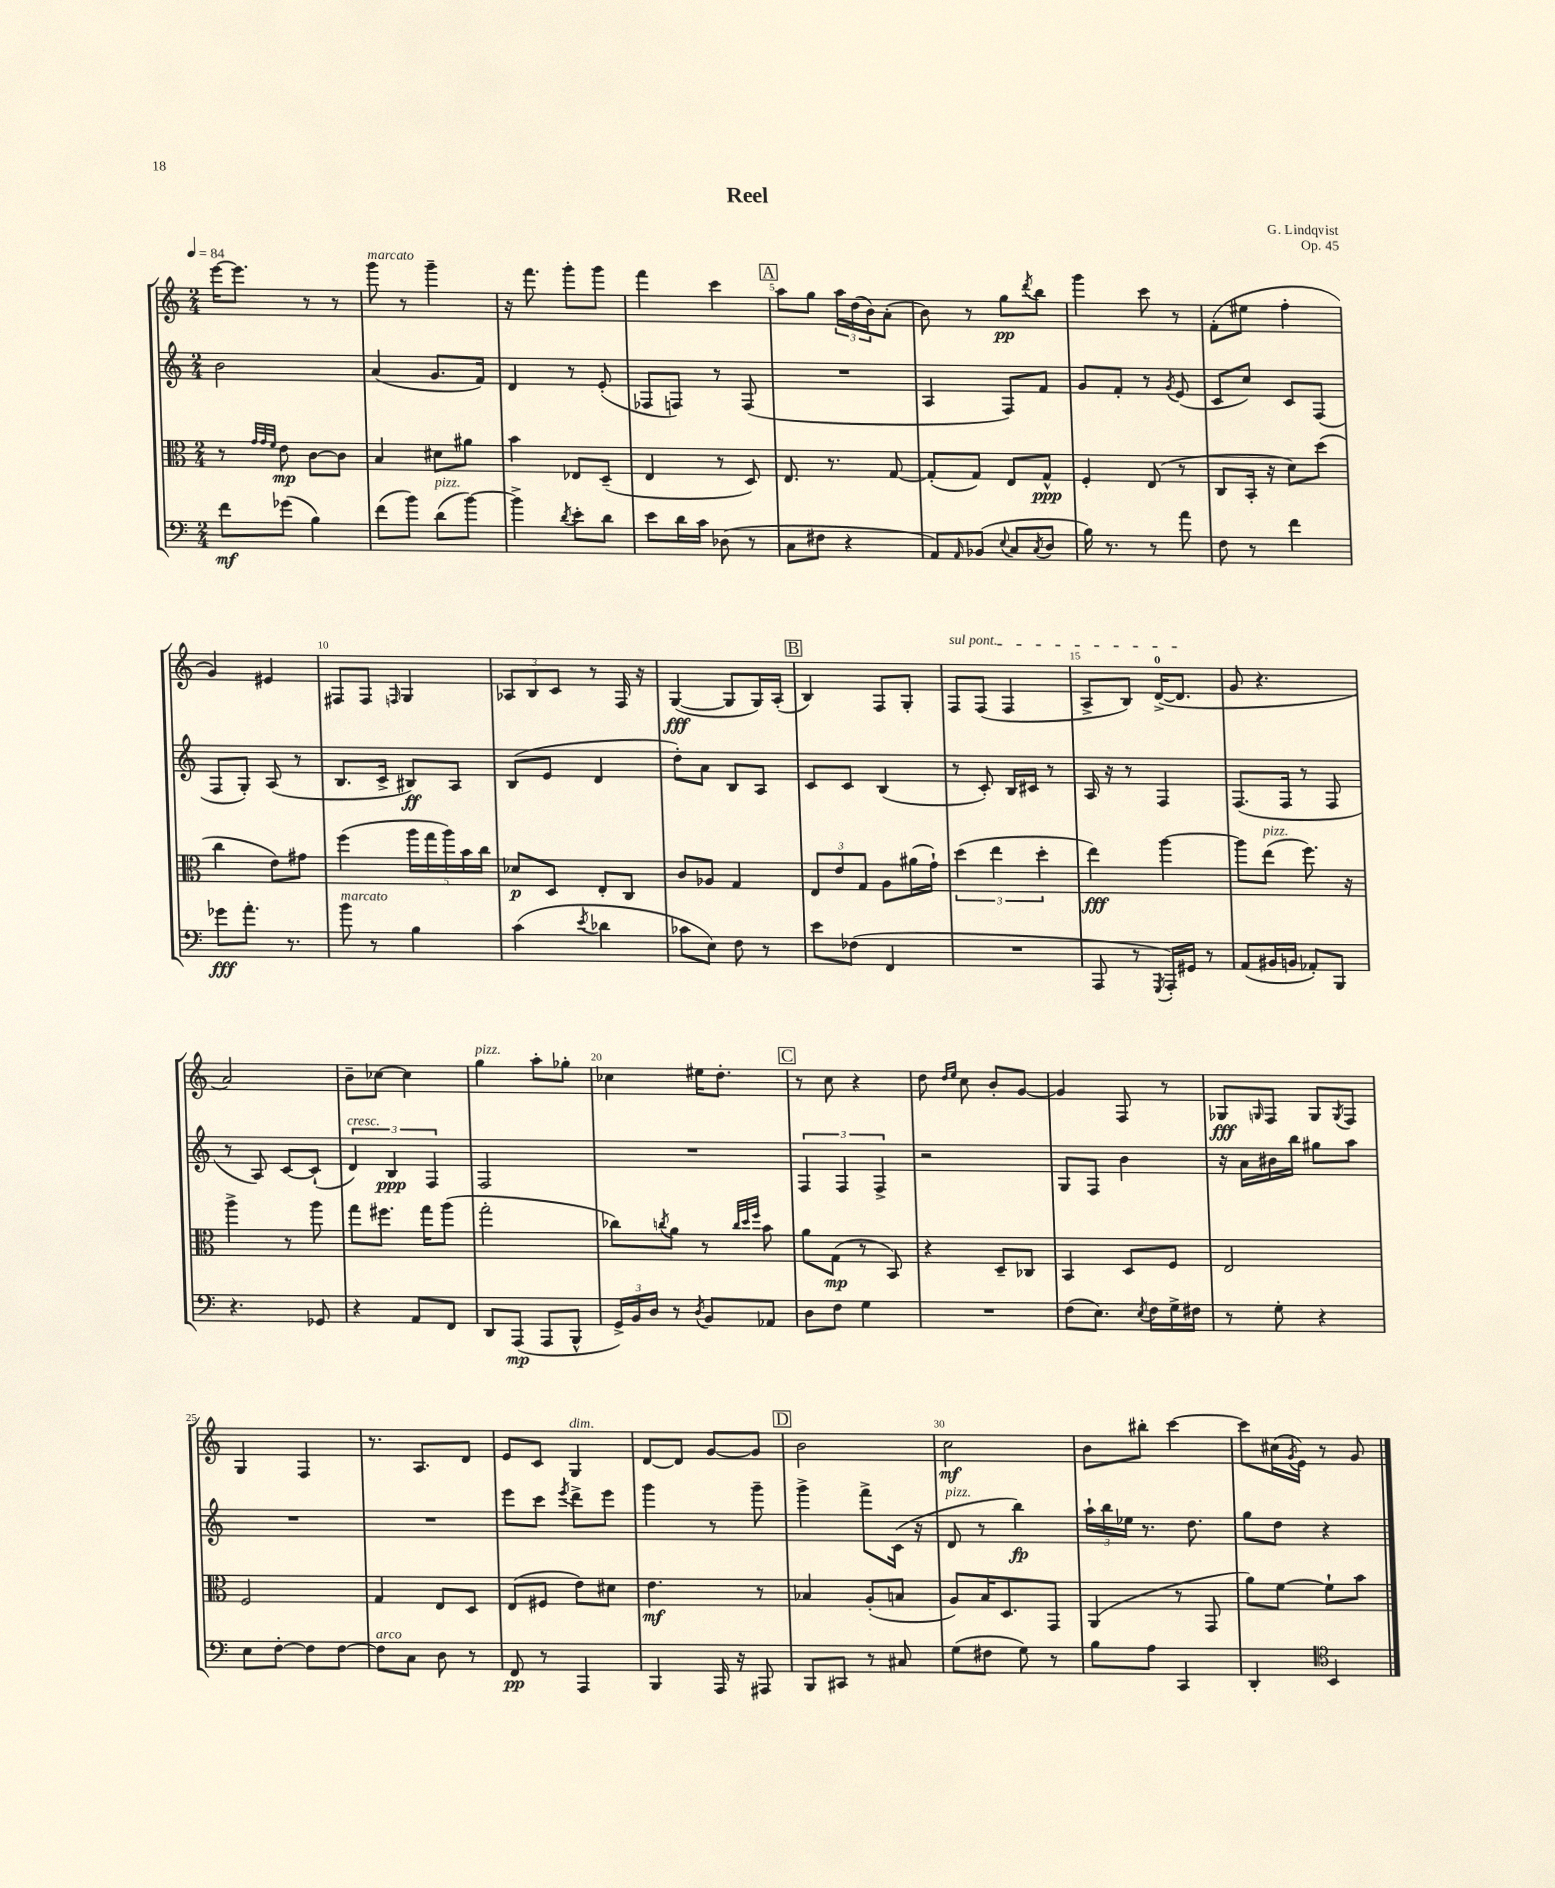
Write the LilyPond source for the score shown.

\header { title = "Reel" composer = "G. Lindqvist" opus = "Op. 45" }
<<
\new StaffGroup <<
\new Staff = "s0" {
    \clef treble \key c \major \numericTimeSignature \time 2/4 \tempo 4 = 84
    e'''16~ e'''8. r8 r8 |
    g'''8^\markup { \italic "marcato" } r8 g'''4-- |
    r16 f'''8. g'''8-. g'''8 |
    f'''4 c'''4 |
    \mark \markup { \box "A" } a''8 g''8 \tuplet 3/2 { a''16 d''16( b'16) } a'8-.( |
    b'8) r8 g''8\pp \acciaccatura { d'''8 } b''8 |
    g'''4 c'''8 r8 |
    f'8-.( eis''8 f''4-. |
    g'4) eis'4 |
    fis8 fis8 \grace { f16 } g4 |
    \tuplet 3/2 { aes8 b8 c'8 } r8 f16 r16 |
    g4~\fff( g8 g16) a16-.( |
    \mark \markup { \box "B" } b4) f8 g8-. |
    \once \override TextSpanner.bound-details.left.text = \markup { \italic "sul pont." } f8\startTextSpan f8( f4 |
    a8-> b8) d'16-0~->( d'8.\stopTextSpan |
    g'8 r4. |
    a'2) |
    b'8-- ces''8~ ces''4 |
    g''4^\markup { \italic "pizz." } a''8-. ges''8-. |
    ces''4 eis''16 d''8.-. |
    \mark \markup { \box "C" } r8 c''8 r4 |
    d''8 \grace { d''16 e''16 } c''8 b'8-. g'8~ |
    g'4 f8 r8 |
    ges8\fff \grace { g16 } f8 g8 \acciaccatura { g8 } f8 |
    g4 f4 |
    r8. a8. d'8 |
    e'8 c'8 g4^\markup { \italic "dim." } |
    d'8~ d'8 g'8~ g'8 |
    \mark \markup { \box "D" } b'2 |
    c''2\mf |
    b'8 bis''8-. c'''4~ |
    c'''8 cis''16( \acciaccatura { g'8 } e'16) r8 g'8 \bar "|." |
}
\new Staff = "s1" {
    \clef treble \key c \major \numericTimeSignature \time 2/4
    b'2 |
    a'4( g'8. f'16) |
    d'4 r8 e'8-.( |
    fes8 f8) r8 f8( |
    \mark \markup { \box "A" } R2 |
    a4 f8) f'8 |
    g'8 f'8-. r8 \acciaccatura { g'8 } e'8( |
    c'8 c''8) c'8 f8( |
    f8 g8-.) a8( r8 |
    b8. c'16-> bis8\ff) a8 |
    b8( e'8 d'4 |
    d''8-.) a'8 b8 a8 |
    \mark \markup { \box "B" } c'8 c'8 b4( |
    r8 c'8-.) b16 cis'16 r8 |
    a16 r16 r8 f4 |
    f8.( f16 r8 f8 |
    r8 a8) c'8~ c'8-!( |
    \tuplet 3/2 { d'4^\markup { \italic "cresc." }) b4\ppp f4 } |
    f2 |
    R2 |
    \mark \markup { \box "C" } \tuplet 3/2 { f4 f4 f4-> } |
    r2 |
    g8 f8 b'4 |
    r16 a'16 bis'16 b''16 gis''8 a''8 |
    R2 |
    R2 |
    e'''8 c'''8 \acciaccatura { e'''8 } d'''8-> e'''8 |
    g'''4 r8 g'''8-- |
    \mark \markup { \box "D" } g'''4-> f'''8-> c'16( r16 |
    d'8^\markup { \italic "pizz." } r8 b''4\fp) |
    \tuplet 3/2 { a''16-! b''16 ees''16 } r8. d''8. |
    g''8 d''8 r4 \bar "|." |
}
\new Staff = "s2" {
    \clef alto \key c \major \numericTimeSignature \time 2/4
    r8 \grace { g'32 g'32 f'32 } e'8\mp c'8~ c'8 |
    b4 dis'8 ais'8 |
    b'4 ees8 d8--( |
    e4 r8 d8) |
    \mark \markup { \box "A" } e8. r8. g8~ |
    g8-.( g8) e8 g8-^\ppp |
    f4-. e8( r8 |
    c8 b,16-. r16 d'8) d''8( |
    c''4 e'8) gis'8 |
    f''4( \tuplet 5/4 { a''16 g''16 a''16) b'16 c''16 } |
    des'8\p d8 e8-. c8 |
    c'8 aes8 g4 |
    \mark \markup { \box "B" } \tuplet 3/2 { e8 e'8 g8 } a8 ais'16( g'16-!) |
    \tuplet 3/2 { d''4( e''4 d''4-. } |
    e''4\fff) a''4~ |
    a''8 e''8^\markup { \italic "pizz." }( f''8.) r16 |
    a''4-> r8 a''8 |
    g''8 fis''8. g''16 a''8( |
    g''2-. |
    ces''8) \acciaccatura { c''8 } a'8 r8 \grace { c''32 d''32 f''32 } b'8 |
    \mark \markup { \box "C" } a'8 g8\mp( r8 b,8) |
    r4 d8-- ces8 |
    b,4 d8 f8 |
    e2 |
    f2 |
    g4 e8 d8 |
    e8( fis8 e'8) dis'8 |
    e'4.\mf r8 |
    \mark \markup { \box "D" } bes4 a8-.( b8 |
    a8) b16 d8. g,8 |
    a,4( r8 g,8 |
    a'8) f'8~ f'8-! b'8 \bar "|." |
}
\new Staff = "s3" {
    \clef bass \key c \major \numericTimeSignature \time 2/4
    f'8\mf ges'8( b4) |
    f'8( b'8) d'8^\markup { \italic "pizz." }( b'8~) |
    b'4-> \acciaccatura { d'8 } e'8-. d'8 |
    e'8 d'16 c'16 des8( r8 |
    \mark \markup { \box "A" } c8 fis8 r4 |
    a,8) \grace { a,16 } bes,8( \appoggiatura { e8 } c8 \acciaccatura { c8 } d8 |
    b16) r8. r8 a'8 |
    f8 r8 f'4 |
    ges'8\fff a'8.-. r8. |
    b'8^\markup { \italic "marcato" } r8 b4 |
    c'4( \acciaccatura { e'8 } des'4 |
    ces'8 e8) f8 r8 |
    \mark \markup { \box "B" } e'8 fes8( f,4 |
    R2 |
    a,,8 r8 \acciaccatura { g,,8 } a,,16-.) gis,16 r8 |
    a,8( bis,16 b,16 aes,8-.) b,,8 |
    r4. ges,8 |
    r4 a,8 f,8 |
    d,8 a,,8\mp( a,,8 b,,8-^ |
    \tuplet 3/2 { g,16->) b,16 d16 } r8 \acciaccatura { d8 } b,8 aes,8 |
    \mark \markup { \box "C" } d8 f8 g4 |
    R2 |
    f8( e8.) \acciaccatura { e8 } f16 g16-> fis16 |
    r8 g8-. r4 |
    e8 f8~-. f8 f8~ |
    f8^\markup { \italic "arco" } c8 d8 r8 |
    f,8\pp r8 a,,4 |
    b,,4 a,,16 r16 ais,,8 |
    \mark \markup { \box "D" } b,,8 cis,8 r8 cis8 |
    g8( fis8 g8) r8 |
    b8 a8 c,4 |
    d,4-. \clef tenor b,4 \bar "|." |
}
>>
>>
\layout { \context { \Score \override BarNumber.break-visibility = ##(#f #t #t) barNumberVisibility = #(every-nth-bar-number-visible 5) } }
